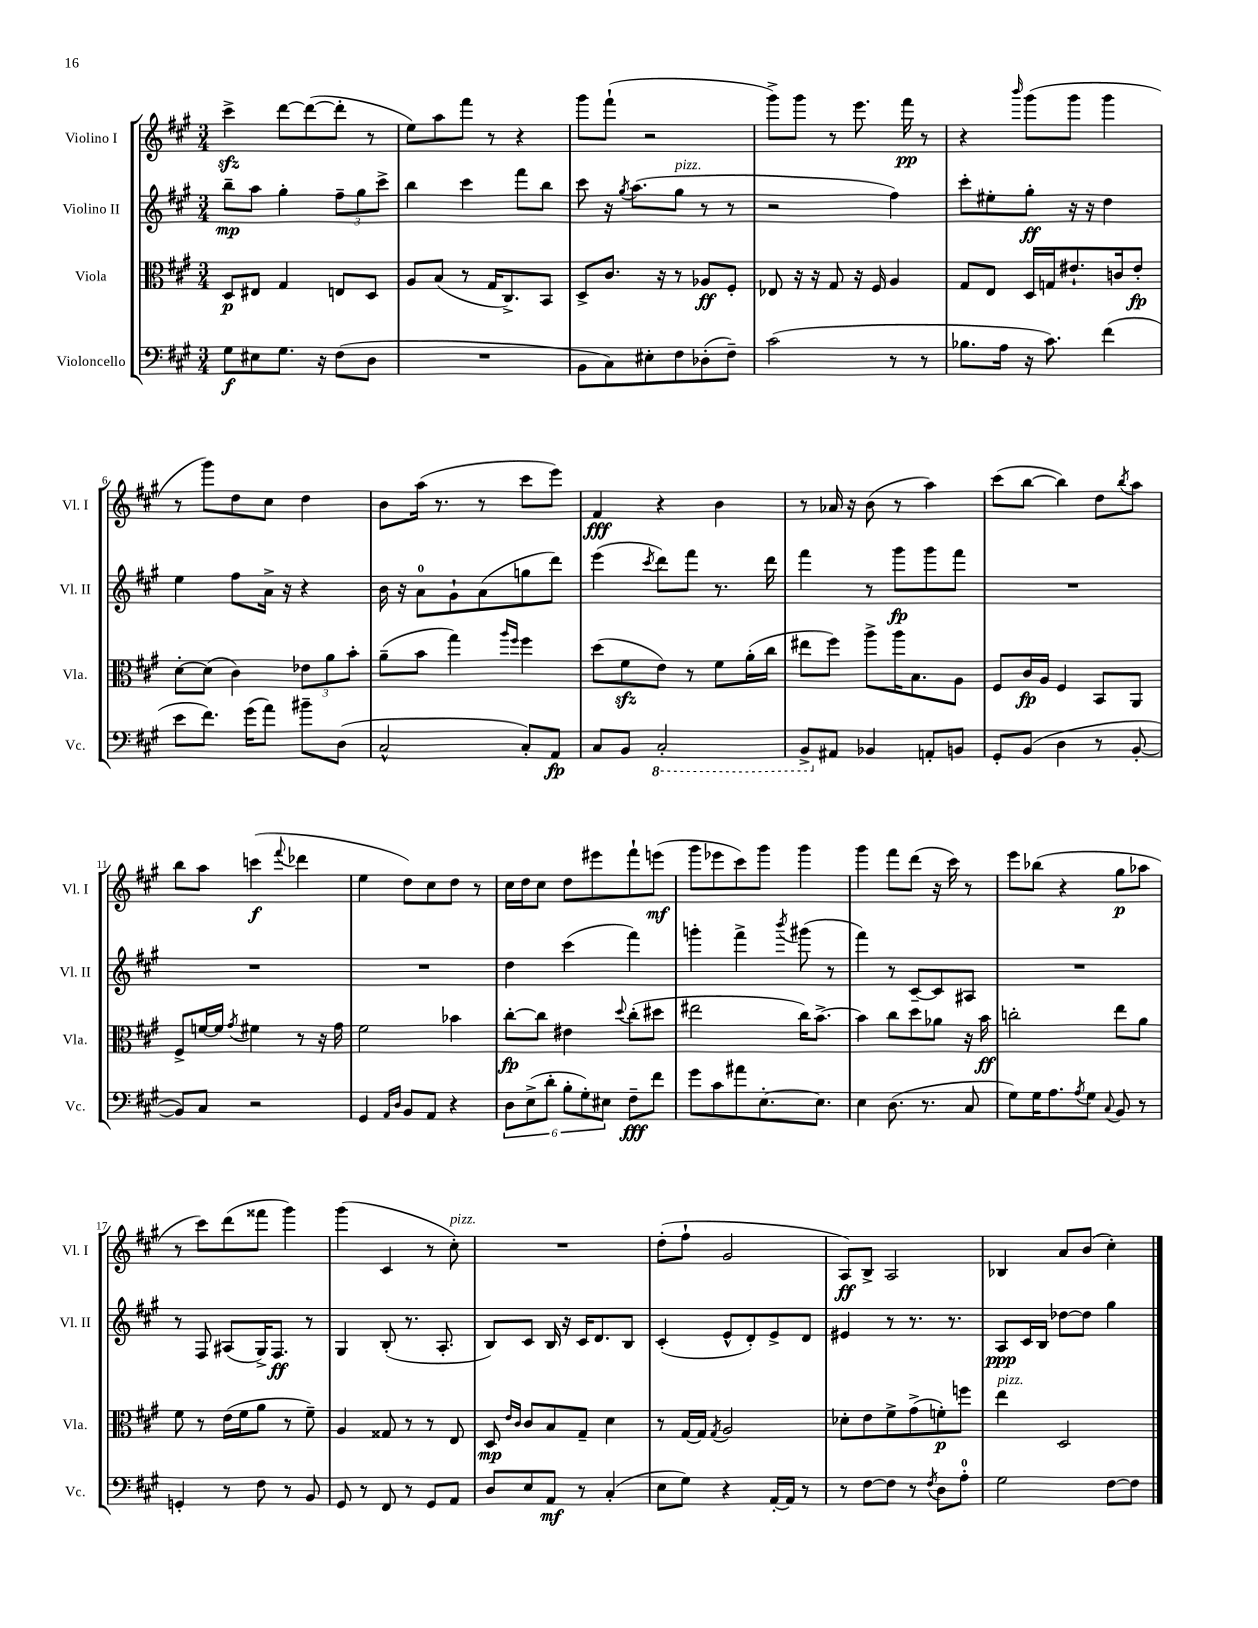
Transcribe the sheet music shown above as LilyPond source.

<<
\new StaffGroup <<
\new Staff = "s0" \with { instrumentName = "Violino I" shortInstrumentName = "Vl. I" } {
    \clef treble \key a \major \numericTimeSignature \time 3/4
    cis'''4->\sfz d'''8~ d'''8~( d'''8-. r8 |
    e''8) a''8 fis'''8 r8 r4 |
    gis'''8 fis'''8-!( r2 |
    gis'''8->) gis'''8 r8 e'''8. fis'''16\pp r8 |
    r4 \grace { b'''16 } gis'''8( gis'''8 gis'''4 |
    r8 gis'''8) d''8 cis''8 d''4 |
    b'8 a''16( r8. r8 cis'''8 e'''8) |
    fis'4\fff r4 b'4 |
    r8 aes'16 r16 b'8( r8 a''4) |
    cis'''8( b''8~ b''4) d''8 \acciaccatura { b''8 } a''8 |
    b''8 a''8 c'''4\f( \appoggiatura { fis'''8 } des'''4 |
    e''4 d''8) cis''8 d''8 r8 |
    cis''16 d''16 cis''8 d''8 eis'''8 fis'''8-! e'''8\mf( |
    gis'''8 ees'''8 cis'''8) gis'''8 gis'''4 |
    gis'''4 fis'''8 d'''8( r16 cis'''16) r8 |
    e'''8 bes''8( r4 gis''8\p aes''8 |
    r8 cis'''8) d'''8( fisis'''8 gis'''4) |
    gis'''4( cis'4 r8 cis''8-.^\markup { \italic "pizz." }) |
    R2. |
    d''8-.( fis''8-! gis'2 |
    a8\ff) b8-> a2 |
    bes4 a'8 b'8( cis''4-.) \bar "|." |
}
\new Staff = "s1" \with { instrumentName = "Violino II" shortInstrumentName = "Vl. II" } {
    \clef treble \key a \major \numericTimeSignature \time 3/4
    b''8--\mp a''8 gis''4-. \tuplet 3/2 { fis''8-- gis''8 cis'''8-> } |
    b''4 cis'''4 fis'''8 b''8 |
    cis'''8 r16 \acciaccatura { gis''8 } a''8.( gis''8^\markup { \italic "pizz." } r8 r8 |
    r2 fis''4) |
    cis'''8-. eis''8-. gis''8-.\ff r16 r16 d''4 |
    e''4 fis''8 a'16-> r16 r4 |
    b'16 r16 a'8-0 gis'8-! a'8( g''8 d'''8) |
    e'''4( \acciaccatura { cis'''8 } d'''8) fis'''8 r8. d'''16 |
    fis'''4 r8 gis'''8\fp gis'''8 fis'''8 |
    R2. |
    R2. |
    R2. |
    d''4 cis'''4( fis'''4) |
    g'''4-. fis'''4-> \acciaccatura { b'''8 } gis'''8( r8 |
    fis'''4) r8 cis'8~-- cis'8 ais8 |
    R2. |
    r8 fis8 ais8( gis16->) fis8.\ff r8 |
    gis4 b8-.( r8. a8.-. |
    b8) cis'8 b16 r16 cis'16 d'8. b8 |
    cis'4-.( e'8-^ d'8-.) e'8-> d'8 |
    eis'4 r8 r8. r8. |
    a8\ppp cis'16 b16 des''8~ des''8 gis''4 \bar "|." |
}
\new Staff = "s2" \with { instrumentName = "Viola" shortInstrumentName = "Vla." } {
    \clef alto \key a \major \numericTimeSignature \time 3/4
    d8\p eis8 gis4 e8 d8 |
    a8 b8( r8 gis16 cis8.->) b,8 |
    d8-> cis'8. r16 r8 aes8\ff fis8-. |
    ees8 r16 r16 gis8 r16 fis16 a4 |
    gis8 e8 d16 g16 eis'8.-! c'16 eis'8-.\fp |
    d'8~-. d'8( cis'4) \tuplet 3/2 { ees'8 a'8 b'8-. } |
    a'8--( b'8 gis''4) \grace { a''16 fis''16 } fis''4 |
    d''8( fis'8\sfz e'8) r8 fis'8 a'16-.( cis''16 |
    eis''8 fis''8) a''8-> a''16 b8. a8 |
    fis8 cis'16\fp a16 fis4 b,8 a,8 |
    fis8-> f'16~ f'16 \acciaccatura { gis'8 } fis'4 r8 r16 gis'16 |
    fis'2 bes'4 |
    cis''8~-.\fp cis''8 eis'4 \appoggiatura { d''8 } cis''8-.( dis''8 |
    eis''2 cis''16) b'8.~-> |
    b'4 cis''8 d''8 aes'8 r16 b'16\ff |
    c''2-. e''8 a'8 |
    fis'8 r8 e'16( fis'16 a'8 r8 fis'8--) |
    a4 gisis8 r8 r8 e8 |
    d8\mp \grace { e'16 cis'16 } cis'8 b8 gis8-- d'4 |
    r8 gis16~ gis16 \acciaccatura { gis8 } a2 |
    des'8-. e'8 fis'8-> gis'8->( f'8-.\p) f''8 |
    e''4^\markup { \italic "pizz." } d2 \bar "|." |
}
\new Staff = "s3" \with { instrumentName = "Violoncello" shortInstrumentName = "Vc." } {
    \clef bass \key a \major \numericTimeSignature \time 3/4
    gis8\f eis8 gis8. r16 fis8( d8 |
    R2. |
    b,8 cis8) eis8-. fis8 des8-.( fis8--) |
    cis'2( r8 r8 |
    bes8. a16 r16 cis'8.) fis'4( |
    e'8 fis'8.) gis'16( a'8) bis'8-- d8( |
    cis2-^ cis8-.) a,8\fp |
    cis8 b,8 \ottava #-1 cis,2-. |
    b,,8-> \ottava #0 ais,8 bes,4 a,8-. b,8 |
    gis,8-. b,8( d4 r8 b,8~-. |
    b,8) cis8 r2 |
    gis,4 \grace { a,16 d16 } b,8 a,8 r4 |
    \tuplet 6/4 { d8 e8->( d'8-. b8-. gis8-.) eis8 } fis8--\fff fis'8 |
    gis'8 cis'8 ais'8 e8.~-. e8. |
    e4 d8.( r8. cis8 |
    gis8) gis16 a8. \acciaccatura { a8 } gis8 \appoggiatura { cis8 } b,8 r8 |
    g,4-. r8 fis8 r8 b,8 |
    gis,8 r8 fis,8 r8 gis,8 a,8 |
    d8 e8 a,8\mf r8 cis4-.( |
    e8 gis8) r4 a,16~-. a,16 r8 |
    r8 fis8~ fis8 r8 \acciaccatura { fis8 } d8 a8-0-. |
    gis2 fis8~ fis8 \bar "|." |
}
>>
>>
